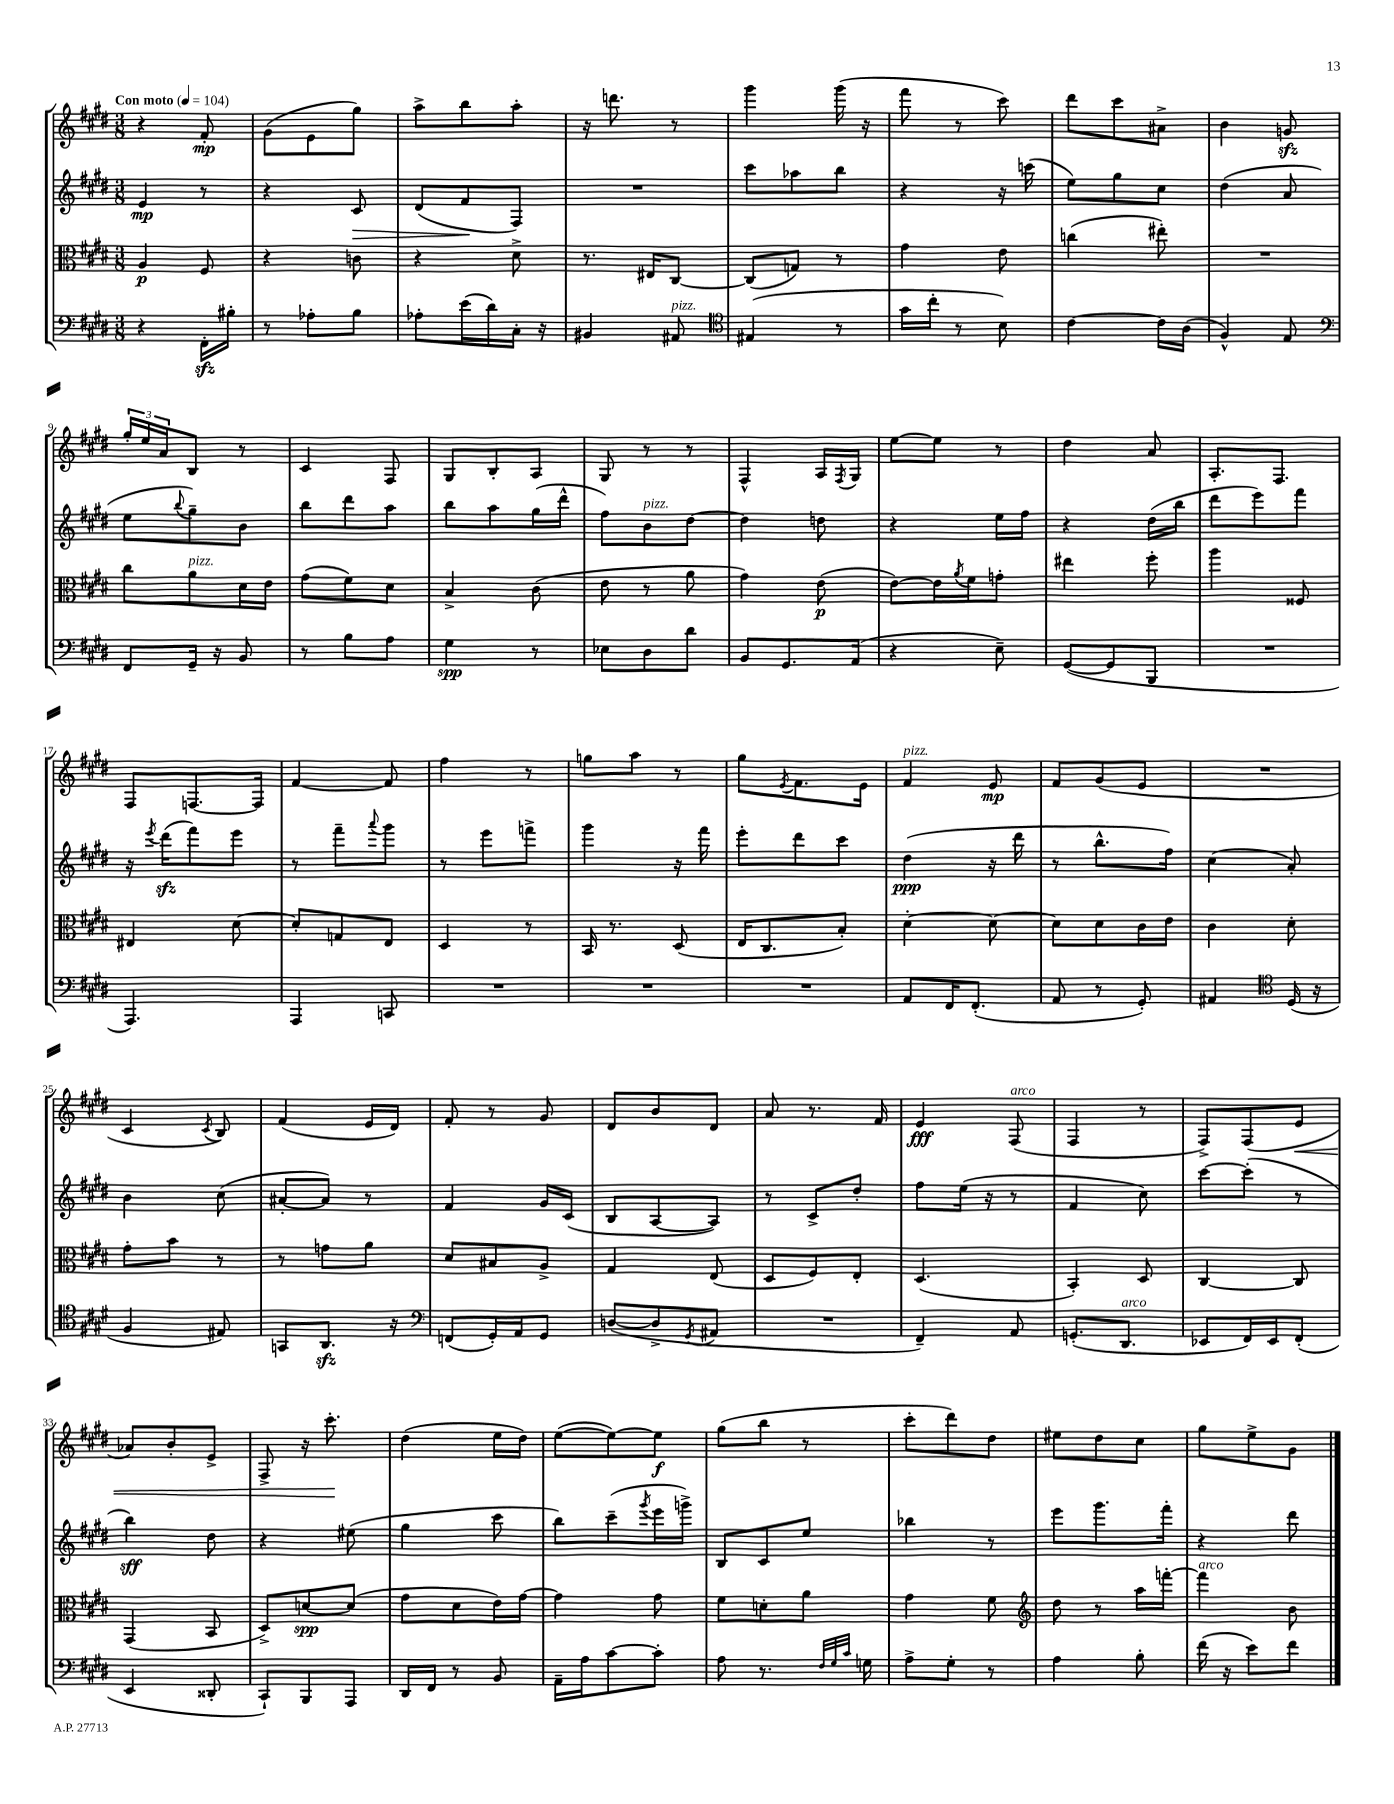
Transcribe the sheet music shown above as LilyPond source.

<<
\new StaffGroup <<
\new Staff = "s0" {
    \clef treble \key e \major \numericTimeSignature \time 3/8 \tempo "Con moto" 4 = 104
    r4 fis'8-.\mp |
    gis'8( e'8 gis''8) |
    a''8-> b''8 a''8-. |
    r16 d'''8. r8 |
    gis'''4 gis'''16( r16 |
    fis'''8 r8 cis'''8) |
    dis'''8 cis'''8 ais'8-> |
    b'4 g'8\sfz |
    \tuplet 3/2 { gis''16-. e''16 a'16 } b8 r8 |
    cis'4 fis8 |
    gis8 b8-. a8 |
    gis8 r8 r8 |
    fis4-^ a16 \acciaccatura { fis8 } gis16 |
    e''8~ e''8 r8 |
    dis''4 a'8 |
    a8.-. fis8. |
    fis8 f8.~ f16 |
    fis'4~ fis'8 |
    fis''4 r8 |
    g''8 a''8 r8 |
    gis''8 \acciaccatura { e'8 } fis'8. e'16 |
    fis'4^\markup { \italic "pizz." } e'8\mp |
    fis'8 gis'8( e'8 |
    R4. |
    cis'4 \acciaccatura { cis'8 } b8) |
    fis'4( e'16 dis'16) |
    fis'8-. r8 gis'8 |
    dis'8 b'8 dis'8 |
    a'8 r8. fis'16 |
    e'4\fff fis8^\markup { \italic "arco" }( |
    fis4 r8 |
    fis8->) fis8( e'8\< |
    aes'8) b'8-. e'8-> |
    fis8-> r16 cis'''8.-.\! |
    dis''4( e''16 dis''16) |
    e''8~( e''8~) e''8\f |
    gis''8( b''8 r8 |
    cis'''8-. dis'''8) dis''8 |
    eis''8 dis''8 cis''8 |
    gis''8 e''8-> gis'8 \bar "|." |
}
\new Staff = "s1" {
    \clef treble \key e \major \numericTimeSignature \time 3/8
    e'4\mp r8 |
    r4 cis'8\> |
    dis'8( fis'8\! fis8) |
    R4. |
    cis'''8 aes''8 b''8 |
    r4 r16 c'''16( |
    e''8) gis''8 cis''8 |
    dis''4( a'8 |
    e''8 \appoggiatura { b''8 } gis''8--) b'8 |
    b''8 dis'''8 a''8 |
    b''8 a''8 gis''16( dis'''16-^ |
    fis''8) b'8^\markup { \italic "pizz." } dis''8~ |
    dis''4 d''8 |
    r4 e''16 fis''16 |
    r4 dis''16( b''16 |
    dis'''8 e'''8) fis'''8 |
    r16 \acciaccatura { e'''8 } dis'''16\sfz( fis'''8) e'''8 |
    r8 fis'''8-- \appoggiatura { a'''8 } gis'''8 |
    r8 e'''8 f'''8-> |
    gis'''4 r16 fis'''16 |
    e'''8-. dis'''8 cis'''8 |
    dis''4\ppp( r16 dis'''16 |
    r8 b''8.-^ fis''16) |
    cis''4( a'8-.) |
    b'4 cis''8( |
    ais'8~-. ais'8) r8 |
    fis'4 gis'16 cis'16( |
    b8 a8~ a8) |
    r8 cis'8-> dis''8-. |
    fis''8 e''16( r16 r8 |
    fis'4 cis''8) |
    cis'''8~ cis'''8-.( r8 |
    b''4\sff) dis''8 |
    r4 eis''8( |
    gis''4 cis'''8 |
    b''8) cis'''8--( \acciaccatura { gis'''8 } e'''16 g'''16->) |
    b8 cis'8 e''8 |
    bes''4 r8 |
    e'''8 gis'''8. fis'''16-. |
    r4 dis'''8 \bar "|." |
}
\new Staff = "s2" {
    \clef alto \key e \major \numericTimeSignature \time 3/8
    a4\p fis8 |
    r4 c'8 |
    r4 dis'8-> |
    r8. eis16 cis8~ |
    cis8( g8) r8 |
    gis'4 e'8 |
    c''4( eis''8-.) |
    R4. |
    cis''8 a'8^\markup { \italic "pizz." } dis'16 e'16 |
    gis'8( fis'8) dis'8 |
    b4-> cis'8( |
    e'8 r8 a'8 |
    gis'4) e'8\p( |
    e'8~) e'16 \acciaccatura { a'8 } fis'16 g'8-. |
    eis''4 fis''8-. |
    a''4 fisis8 |
    eis4 dis'8~ |
    dis'8-. g8 e8 |
    dis4 r8 |
    b,16 r8. dis8( |
    e16 cis8. b8-.) |
    dis'4~-. dis'8~ |
    dis'8 dis'8 cis'16 e'16 |
    cis'4 dis'8-. |
    gis'8-. b'8 r8 |
    r8 g'8 a'8 |
    dis'8 bis8 a8-> |
    gis4 e8( |
    dis8 fis8) e8-. |
    dis4.( |
    b,4-.) dis8 |
    cis4~ cis8 |
    gis,4( b,8 |
    dis8->) d'8~\spp d'8( |
    gis'8 dis'8 e'16) gis'16~ |
    gis'4 gis'8 |
    fis'8 d'8-. a'8 |
    gis'4 fis'8 |
    \clef treble dis''8 r8 a''16 f'''16~-. |
    f'''4^\markup { \italic "arco" } b'8 \bar "|." |
}
\new Staff = "s3" {
    \clef bass \key e \major \numericTimeSignature \time 3/8
    r4 fis,16-.\sfz bis16-. |
    r8 aes8-. b8 |
    aes8-. e'16( dis'16) cis16-. r16 |
    bis,4 ais,8^\markup { \italic "pizz." } |
    \clef tenor eis4( r8 |
    gis'16 cis''16-. r8 b8) |
    cis'4~ cis'16 a16( |
    fis4-^) e8 |
    \clef bass fis,8 gis,16-- r16 b,8 |
    r8 b8 a8 |
    gis4\spp r8 |
    ees8 dis8 dis'8 |
    b,8 gis,8. a,16( |
    r4 e8--) |
    gis,8~( gis,8 b,,8 |
    R4. |
    a,,4.) |
    a,,4 c,8 |
    R4. |
    R4. |
    R4. |
    a,8 fis,16 fis,8.-.( |
    a,8 r8 gis,8-.) |
    ais,4 \clef tenor dis16( r16 |
    fis4 eis8) |
    g,8 a,8.\sfz r16 |
    \clef bass f,8( gis,16-.) a,16 gis,8 |
    d8~( d8-> \acciaccatura { gis,8 } ais,8 |
    R4. |
    fis,4--) a,8 |
    g,8.-.( dis,8.^\markup { \italic "arco" } |
    ees,8 fis,16) ees,16 fis,8-.( |
    e,4 disis,8-. |
    cis,8-!) b,,8 a,,8 |
    dis,16 fis,16 r8 b,8 |
    a,16-- a16 cis'8~ cis'8-. |
    a8 r8. \grace { fis32 gis32 cis'32 } g16 |
    a8-> gis8-. r8 |
    a4 b8-. |
    fis'16( r16 e'8) fis'8 \bar "|." |
}
>>
>>
